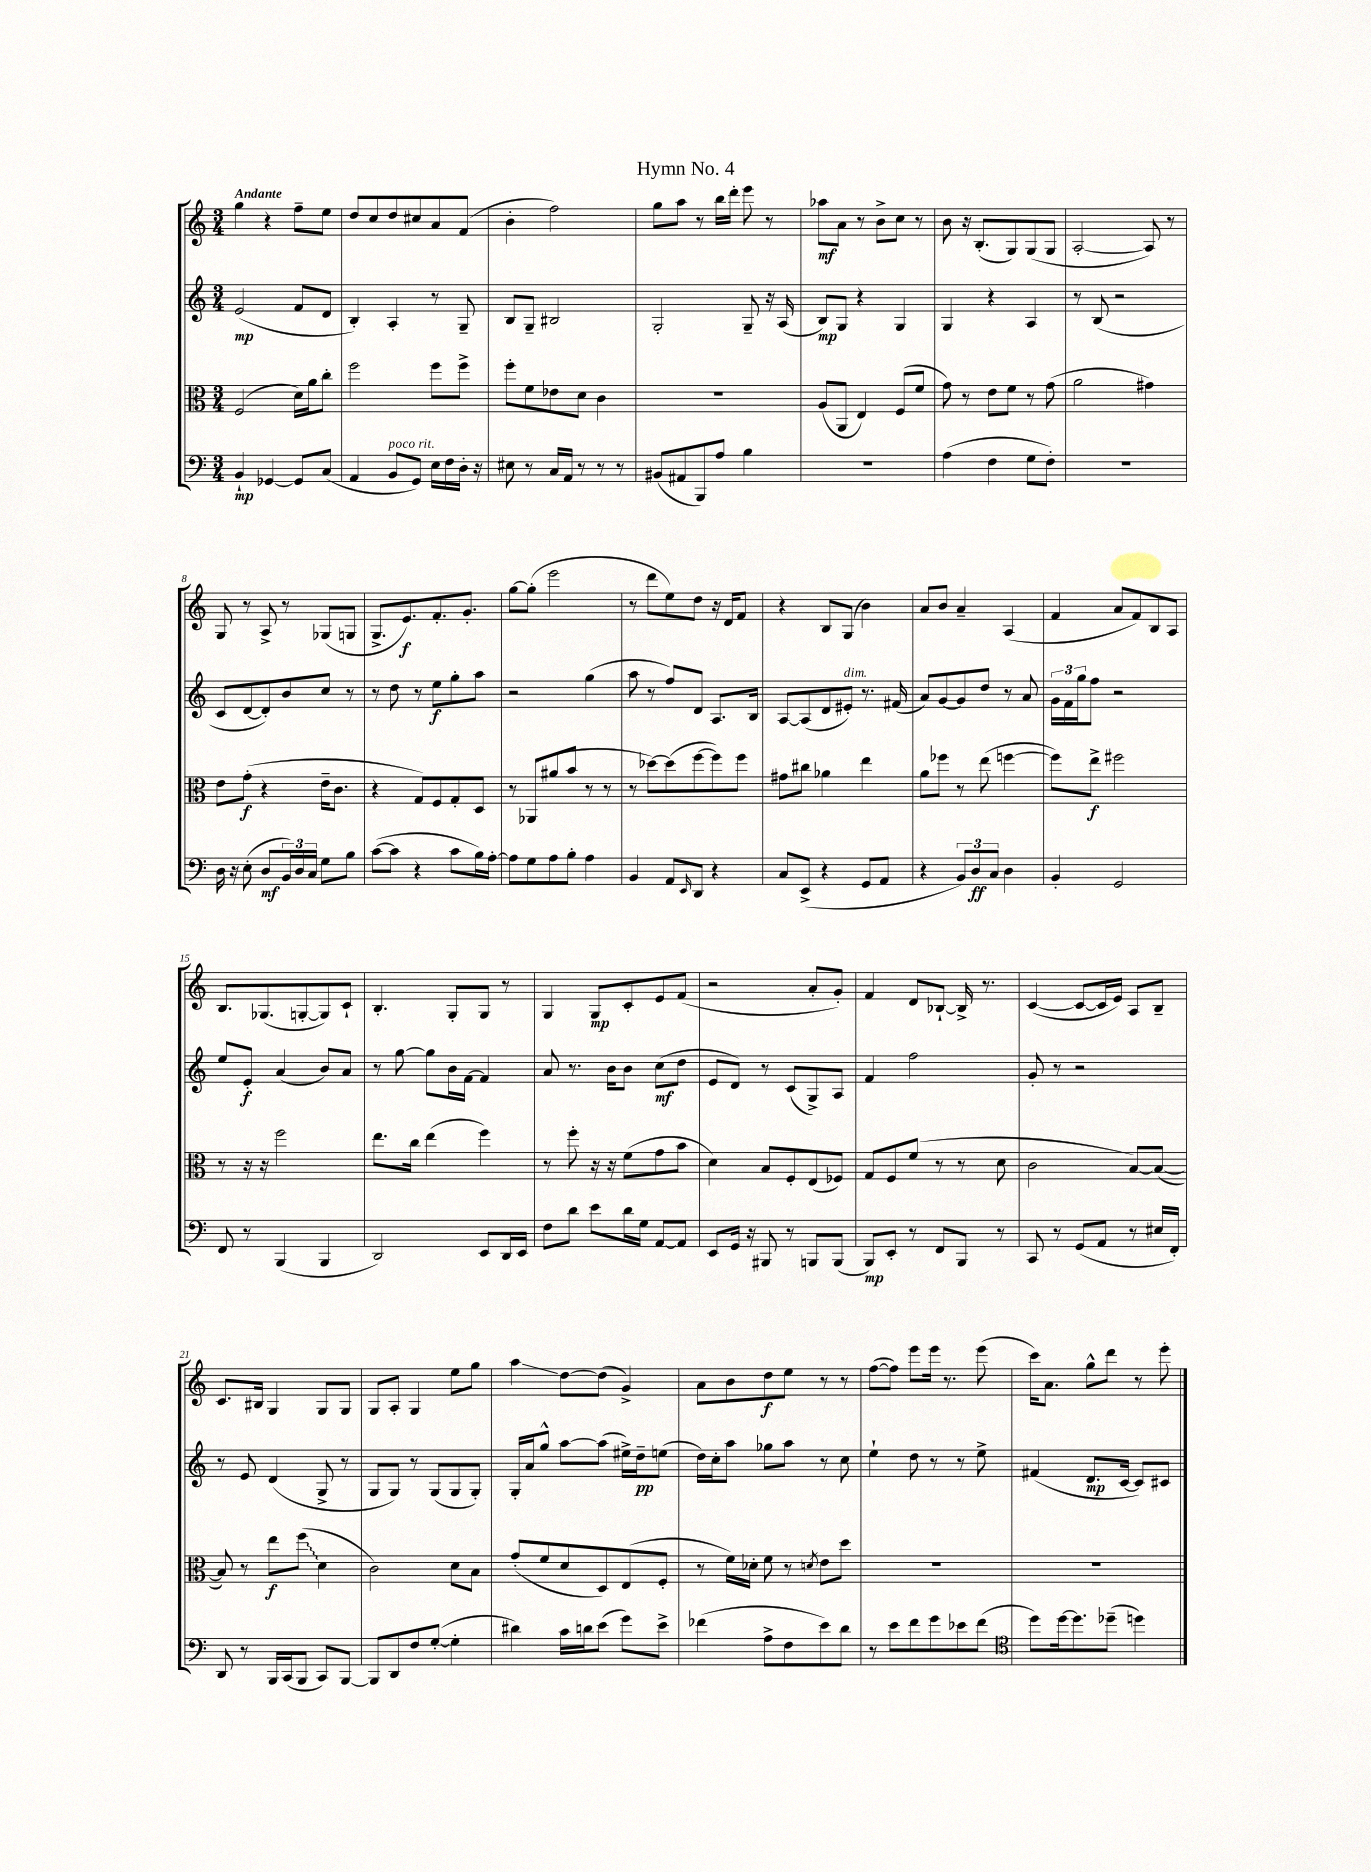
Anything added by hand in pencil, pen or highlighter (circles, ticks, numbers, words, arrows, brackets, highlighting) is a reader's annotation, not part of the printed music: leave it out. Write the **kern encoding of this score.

**kern	**kern	**kern	**kern
*staff4	*staff3	*staff2	*staff1
*clefF4	*clefC3	*clefG2	*clefG2
*k[]	*k[]	*k[]	*k[]
*M3/4	*M3/4	*M3/4	*M3/4
4BB`/	(2F/	(2e/	4gg\
[4GG-/	.	.	4r
8GG-/]L	16d\LL)	8f/L	8ff~\L
.	16a\J	.	.
(8C/J	8cc'\J	8d/J	8ee\J
=	=	=	=
4AA/	2ff\	4B'/)	8dd/L
.	.	.	8cc/
8BB/L	.	4A'/	8dd/
8GG/J)	.	.	8cc#/
16E\LL	8ff\L	8r	8a/
16F\	.	.	.
16D'\JJ	8ff^\J	8G~/	(8f/J
16r	.	.	.
=	=	=	=
8E#\	8ff'\L	8B/L	4b'\
8r	8f\	8G~/J	.
16C/LL	8e-\	2B#/	2ff\)
16AA/JJ	.	.	.
8r	8d\J	.	.
8r	4c\	.	.
8r	.	.	.
=	=	=	=
(8BB#/L	2.r	2G'/	8gg\L
8AA#/	.	.	8aa\J
8BBB/)	.	.	8r
8A/J	.	.	16bb\LL
.	.	.	16ddd'\JJ
4B\	.	8G~/	8eee\
.	.	16r	8r
.	.	(16A/	.
=	=	=	=
2.r	(8A/L	8B/L)	8aa-\L
.	8AA/J	8G/J	8a\J
.	4E/)	4r	8r
.	.	.	8b^\L
.	(8F/L	4G/	8cc\J
.	8f/J	.	8r
=	=	=	=
(4A\	8g\)	4G/	8b\
.	8r	.	16r
.	.	.	(8.B'/L
4F\	8e\L	4r	.
.	8f\J	.	8G/)
8G\L	8r	4A/	(8G/
8F'\J)	(8g\	.	8G/J
=	=	=	=
2.r	2a\	8r	[2A'/
.	.	(8B/	.
.	.	2r	.
.	4g#\)	.	8A/])
.	.	.	8r
=	=	=	=
16D\	8e\L	8c/L	8G/
16r	.	.	.
(8E'\	(8g'\J	[8d/	8r
8D/L	4r	8d'/])	8A^/
24BB/L)	.	8b/	8r
24D/	.	.	.
24C/JJ	.	.	.
8G\L	16e~\LK	8cc/J	(8G-/L
.	8.c\J	.	.
8B\J	.	8r	8G/J
=	=	=	=
([8c\L	4r	8r	8.G^/L
8c\]J	.	8dd\	.
.	.	.	8.e/)
4r	8G/L)	8r	.
.	8F/	8ee\L	8.f'/
8c\L	8G'/	8gg'\	.
.	.	.	8.g'/J
16B\L)	8D/J	8aa\J	.
[16A'\JJ	.	.	.
=	=	=	=
8A\]L	8r	2r	[8gg\L
8G\	(8AA-/L	.	(8gg'\]J
8A\	8a#/	.	2eee\
8B'\J	8b/J	.	.
4A\	8r	(4gg\	.
.	8r	.	.
=	=	=	=
4BB/	8r	8aa\	8r
.	[8dd-\L)	8r	8ddd\L
8AA/L	(8dd-\]	8ff/L)	8ee\)
16qqEE/	.	.	.
8DD/J	[8ff\	8d/J	8dd\J
4r	8ff\])	8.A/L	16r
.	.	.	16d/LK
.	8ff\J	.	8f/J
.	.	16B/Jk	.
=	=	=	=
8C/L	8g#\L	[8A/L	4r
(8EE^/J	8cc#\J	(8A/]	.
4r	4a-\	8d/	8B/L
.	.	8e#'/J)	(8G/J
8GG/L	4ee\	8.r	4b\)
8AA/J	.	.	.
.	.	(16f#/	.
=	=	=	=
4r	8a\L	8a/L)	8a/L
.	8ff-\J	[8g/	8b/J
12BB/L)	8r	8g/]	4a~/
12D/	.	.	.
.	(8ee\	8dd/J	.
12C/J	.	.	.
4D\	[4ff\	8r	(4A/
.	.	8a/	.
=	=	=	=
4BB'/	8ff\]L)	24g\LL	4f/
.	.	24f\	.
.	.	24gg\J	.
.	8ee^\J	8ff\J	.
2GG/	2ff#\	2r	8a/L
.	.	.	8f/)
.	.	.	8B/
.	.	.	8A/J
=	=	=	=
8FF/	8r	8ee/L	8.B/L
8r	16r	8e'/J	.
.	16r	.	(8.G-/
(4BBB/	2ff\	(4a/	.
.	.	.	[8G'/
4BBB/	.	8b/L)	8G/])
.	.	8a/J	8c`/J
=	=	=	=
2DD/)	8.ee\L	8r	4.B'/
.	.	[8gg\	.
.	16cc\Jk	.	.
.	(4ee\	8gg\]L	.
.	.	16b\L	8G'/L
.	.	[16f\JJ	.
8EE/L	4ff\)	4f/]	8G/J
16DD/L	.	.	8r
16EE/JJ	.	.	.
=	=	=	=
8F\L	8r	8a/	4G/
8d\J	8ff'\	8.r	.
8e\L	16r	.	8G/L
.	16r	16b\LK	.
16d\L	(8f\L	8b\J	8c'/
16G\JJ	.	.	.
[8AA/L	8g\	(8cc\L	8e/
8AA/]J	8b\J	8dd\J	(8f/J
=	=	=	=
8EE/L	4d\)	8e/L	2r
16GG/Jk	.	8d/J)	.
16r	.	.	.
8BBB#/	8B/L	8r	.
8r	8F'/	(8c/L	.
8BBB/L	(8E/	8G^/)	8a'/L
(8BBB/J	8F-/J)	8A/J	8g'/J)
=	=	=	=
8BBB/L)	8G/L	4f/	4f/
8EE'/J	8F/	.	.
8r	(8f/J	2ff\	8d/L
8FF/L	8r	.	[8B-`/J
8BBB/J	8r	.	16B-^/]
.	.	.	8.r
8r	8d\	.	.
=	=	=	=
8CC/	2c\	8g'/	([4c/
8r	.	8r	.
(8GG/L	.	2r	8c/_L
8AA/J	.	.	16c/]L
.	.	.	16e/JJ)
8r	[8B/L)	.	8A/L
16E#/LL	(8B/_J	.	8B~/J
16FF'/JJ)	.	.	.
=	=	=	=
8DD/	8B/])	8r	8.c/L
8r	8r	8e/	.
.	.	.	16B#/Jk
16BBB/LL	8ee\L	(4d/	4G/
(16CC/J	.	.	.
8BBB/J	(8ff\J	.	.
8CC/L)	4d\	8G^/	8G/L
[8BBB/J	.	8r	8G/J
=	=	=	=
8BBB/]L	2c\)	8G/L	8G/L
8DD/	.	8G/J)	8A'/J
8F/	.	8r	4G/
([8G'/J	.	(8G/L	.
4G'\]	8d\L	8G/	8ee\L
.	8B\J	8G'/J)	8gg\J
=	=	=	=
4d#\)	(8g'/L	16G'/LL	4aa\
.	.	16a/J	.
.	8f/	8gg^^/J	.
16c\LL	8d/	[8aa\L	[8dd\L
16d\J	.	.	.
(8e\J	8D/)	(8aa\]J	(8dd\]J
8g\L)	(8E/	16ee#^\LL)	4g^/)
.	.	16dd~\J	.
8e^\J	8F'/J	(8ee\J	.
=	=	=	=
(4f-\	8r	16dd\LL)	8a\L
.	.	16cc'\J	.
.	16f\LL)	8aa\J	8b\
.	16d-'\JJ	.	.
8A^\L	8f\	8gg-\L	8dd\
8F\	8r	8aa\J	8ee\J
.	8qd/	.	.
8e\)	8e\L	8r	8r
8d\J	8dd\J	8cc\	8r
=	=	=	=
8r	2.r	4ee`\	([8ff\L
8e\L	.	.	8ff\]J)
8f\	.	8dd\	8eee\L
8g\	.	8r	16eee\Jk
.	.	.	8.r
8e-\	.	8r	.
(8f\J	.	8ee^\	(8eee\
=	=	=	=
*clefC4	*	*	*
8dd\L)	2.r	(4f#/	16ccc\LK)
.	.	.	8.a\J
[16dd\k	.	.	.
8.dd\]	.	.	.
.	.	8.d/L	8gg^^\L
(8dd-~\J	.	.	8ddd\J
.	.	[16c/Jk	.
4dd\)	.	8c/]L)	8r
.	.	8c#/J	8eee'\
==	==	==	==
*-	*-	*-	*-
